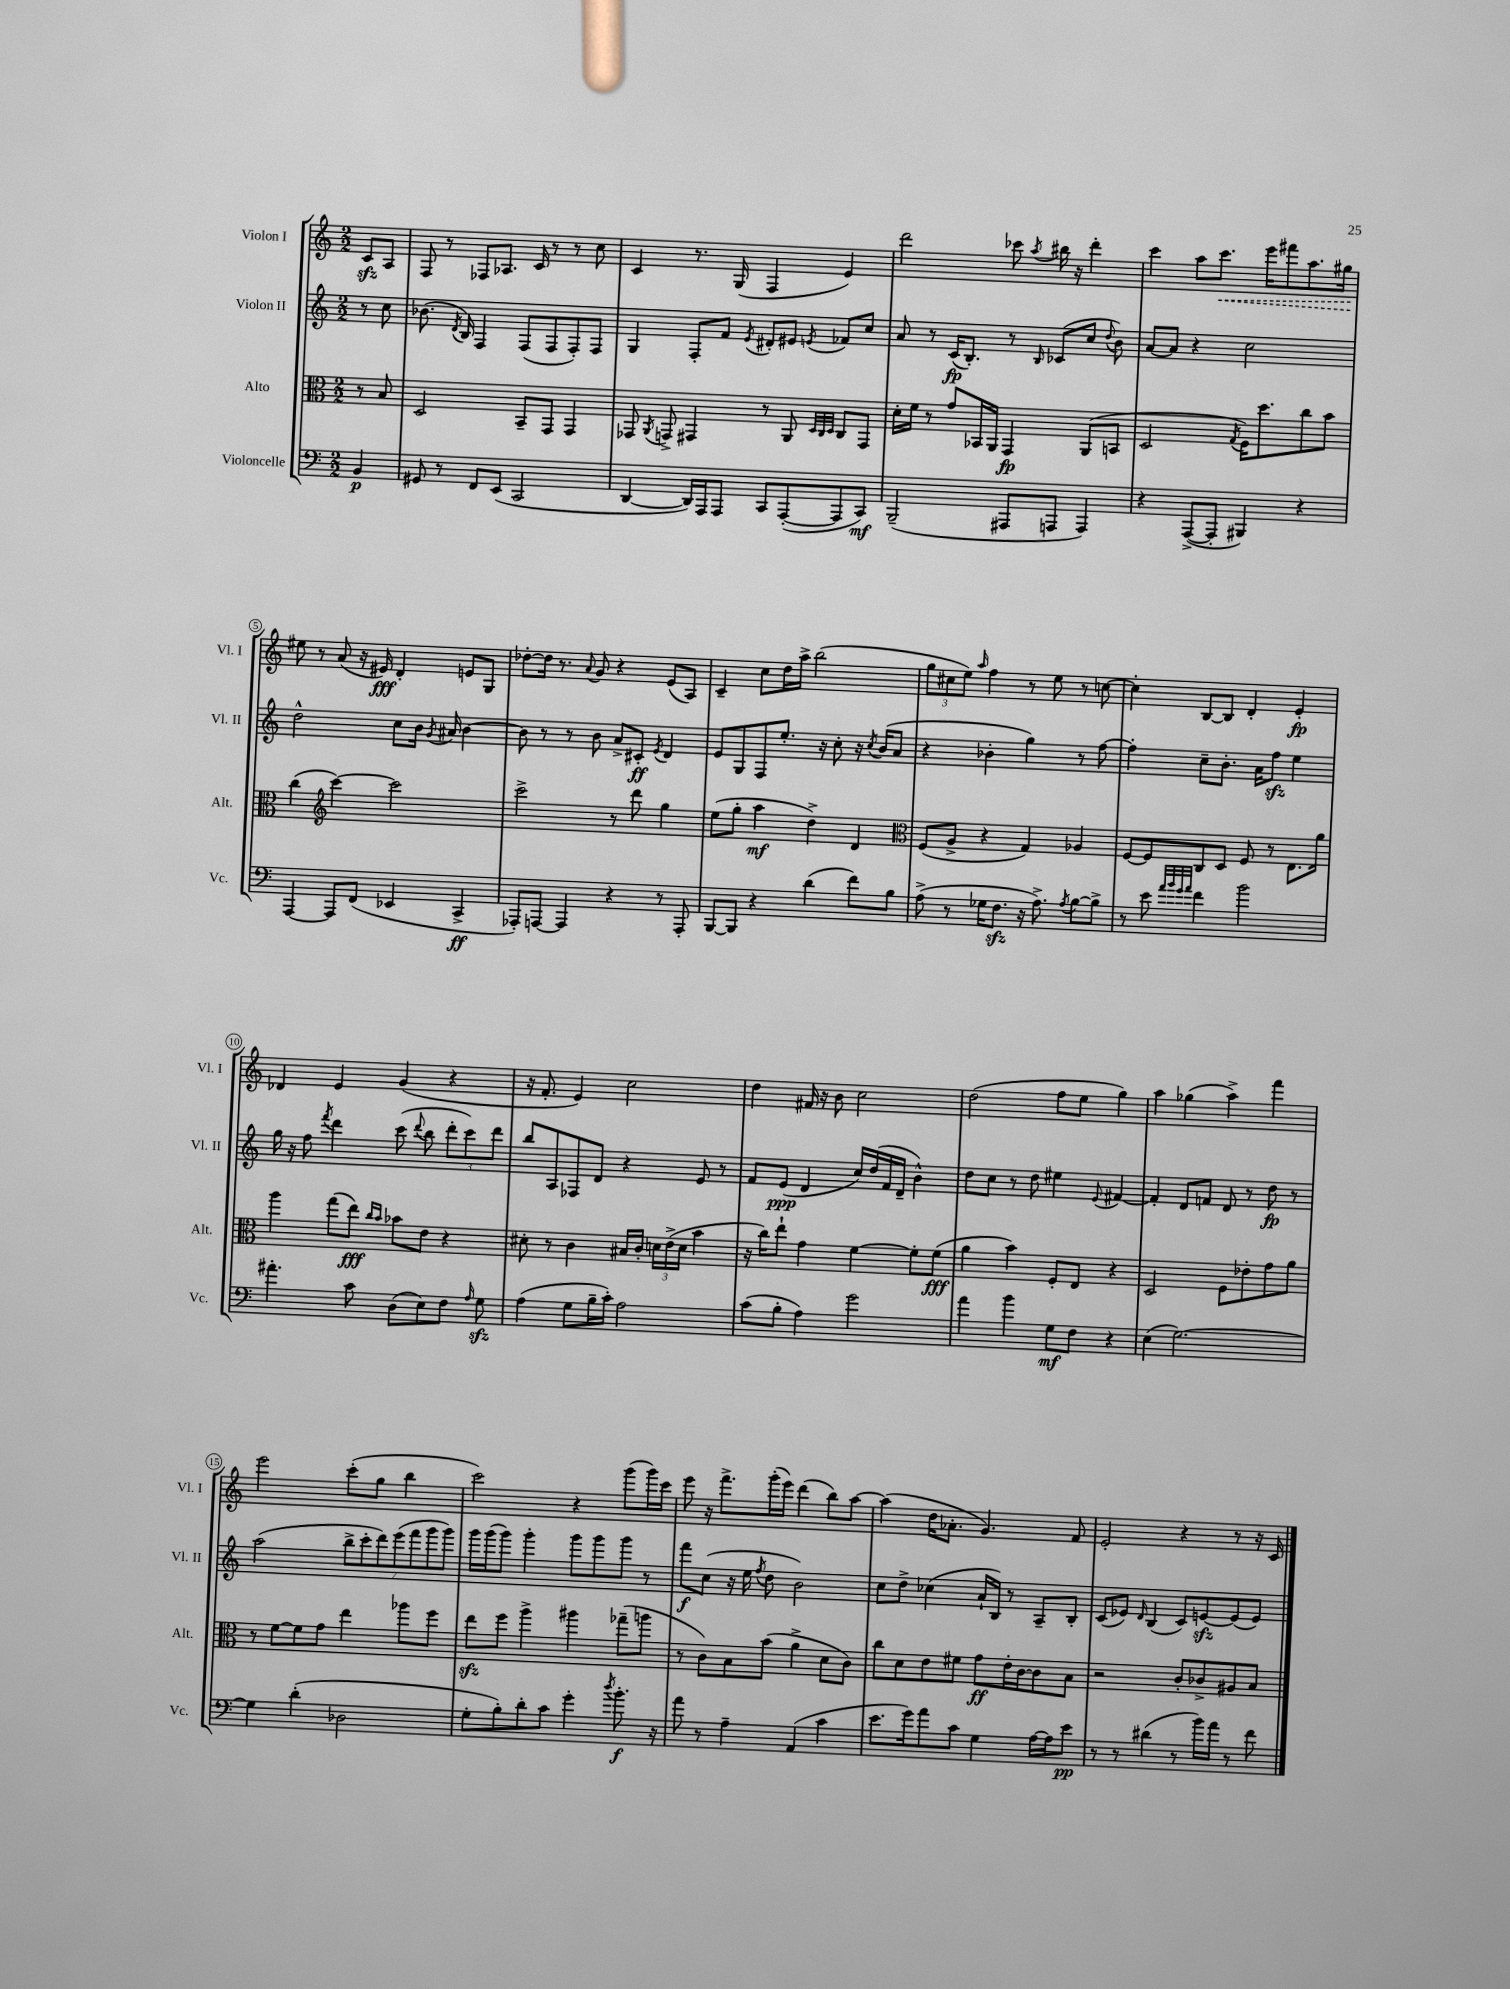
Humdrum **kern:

**kern	**dynam	**kern	**dynam	**kern	**dynam	**kern	**dynam
*part4	*part4	*part3	*part3	*part2	*part2	*part1	*part1
*staff4	*staff4	*staff3	*staff3	*staff2	*staff2	*staff1	*staff1
*I"Violoncelle	*	*I"Alto	*	*I"Violon II	*	*I"Violon I	*
*I'Vc.	*	*I'Alt.	*	*I'Vl. II	*	*I'Vl. I	*
*clefF4	*	*clefC3	*	*clefG2	*	*clefG2	*
*k[]	*	*k[]	*	*k[]	*	*k[]	*
*M2/2	*	*M2/2	*	*M2/2	*	*M2/2	*
=	=	=	=	=	=	=	=
4BB/	p	8r	.	8r	.	8czz/L	.
.	.	8B/	.	8cc\	.	8A/J	.
=1	=1	=1	=1	=1	=1	=1	=1
8GG#X/	.	2D/	.	(8.b-X\	.	8F/	.
8r	.	.	.	.	.	8r	.
.	.	.	.	8qd/	.	.	.
.	.	.	.	16B/)	.	.	.
8FF/L	.	.	.	4F/	.	8F-X/L	.
(8EE/J	.	.	.	.	.	8.A-X/J	.
2CC/	.	8BB~/L	.	(8F/L	.	.	.
.	.	.	.	.	.	16c/	.
.	.	8GG/J	.	8F/	.	8r	.
.	.	4GG/	.	8F'/)	.	8r	.
.	.	.	.	8F/J	.	8cc\	.
=2	=2	=2	=2	=2	=2	=2	=2
[4DD/	.	8GG-X/	.	4G/	.	4c/	.
.	.	8qAA/	.	.	.	.	.
.	.	8GGn^/	.	.	.	.	.
16DD/LL])	.	4GG#X/	.	8F'/L	.	8.r	.
16AAA/J	.	.	.	.	.	.	.
8AAA/J	.	.	.	8f/J	.	.	.
.	.	.	.	.	.	(16G/	.
.	.	.	.	8qe/	.	.	.
8CC/L	.	8r	.	8d#X'/L	.	4F/	.
([8AAA'/	.	8AA/	.	8e#X/J	.	.	.
.	.	32qqD/LLL	.	.	.	.	.
.	.	32qqC/	.	.	.	.	.
.	.	32qqD/JJJ	.	8qen/	.	.	.
8AAA/]	.	8C/L	.	8f-X/L	.	4e/)	.
8CC/J)	mf	8GG#/J	.	8cc/J	.	.	.
=3	=3	=3	=3	=3	=3	=3	=3
(2BBB~/	.	16d'\LL	.	8a/	.	2ddd\	.
.	.	16f\JJ	.	.	.	.	.
.	.	8r	.	8r	.	.	.
.	.	8g/L	.	(16c/KL	fp	.	.
.	.	.	.	8.B'/J)	.	.	.
.	.	16BB-X/L	.	.	.	.	.
.	.	16AA/JJ	.	.	.	.	.
8AAA#X/L	.	4GG/	fp	8r	.	8ccc-X\	.
.	.	.	.	16qqB/	.	8qaa/	.
8AAAn/J	.	.	.	(8c-X/L	.	16bb#X\	.
.	.	.	.	.	.	16r	.
4AAA/)	.	(8AA/L	.	8cc/J	.	4ddd'\	.
.	.	.	.	8qqdd/	.	.	.
.	.	8BBn/J	.	8b\)	.	.	.
=4	=4	=4	=4	=4	=4	=4	=4
4r	.	2D/	.	[8a/L	.	4ccc\	.
.	.	.	.	8a/J]	.	.	.
([8AAA^/L	.	.	.	4r	.	8aa\L	.
!	!	!	!	!	!	!	!LO:HP:b
8AAA'/J]	.	.	.	.	.	8.ccc\J	<
.	.	8qG/	.	.	.	.	.
4BBB#X/)	.	16F\KL)	.	2cc\	.	.	.
.	.	8.dd\	.	.	.	16eee\KL	.
.	.	.	.	.	.	8fff#X\	.
4r	.	8cc\	.	.	.	8.aa\	.
.	.	8b\J	.	.	.	.	.
.	.	.	.	.	.	16gg#X\Jk	.
.	.	.	.	.	.	.	[
!!LO:LB:g=z
=5	=5	=5	=5	=5	=5	=5	=5
[4AAA/	.	(4cc\	.	2dd^^\	.	8ee#X\	.
.	.	.	.	.	.	8r	.
*	*	*clefG2	*	*	*	*	*
8AAA/L]	.	[4ccc\)	.	.	.	(8a/	.
(8FF/J	.	.	.	.	.	16r	.
.	.	.	.	.	.	16e#X/)	fff
4EE-X/	.	2ccc\]	.	8cc\L	.	4d'/	.
.	.	.	.	16b\Jk	.	.	.
.	.	.	.	8qg/	.	.	.
.	.	.	.	16a#X/	.	.	.
4CC^/	ff	.	.	[4b\	.	8en/L	.
.	.	.	.	.	.	8G/J	.
=6	=6	=6	=6	=6	=6	=6	=6
8AAA-X'/L)	.	2ccc^\	.	8b\]	.	[8dd-X'\L	.
[8AAAn/J	.	.	.	8r	.	16dd-\Jk]	.
.	.	.	.	.	.	8.r	.
4AAA/]	.	.	.	8r	.	.	.
.	.	.	.	.	.	8qqa/	.
.	.	.	.	8b\	.	8g/	.
4r	.	8r	.	8a^/L	.	4r	.
.	.	8ddd\	.	8c#X'/J	ff	.	.
.	.	.	.	8qe/	.	.	.
8r	.	4gg\	.	4d/	.	(8e/L	.
8AAA'/	.	.	.	.	.	8A/J)	.
=7	=7	=7	=7	=7	=7	=7	=7
[8BBB/L	.	(8ee\L	.	8e/L	.	4c~/	.
8BBB/J]	.	8gg'\J	.	8G/	.	.	.
4r	.	4aa\	mf	8F/	.	8cc\L	.
.	.	.	.	8.ee'/J	.	16dd\L	.
.	.	.	.	.	.	16aa^\JJ	.
(4d\	.	4dd^\)	.	.	.	(2bb\	.
.	.	.	.	16r	.	.	.
.	.	.	.	8cc'\	.	.	.
8f\L)	.	4d/	.	16r	.	.	.
.	.	.	.	8qcc/	.	.	.
.	.	.	.	(16b/KL	.	.	.
8B\J	.	.	.	8a/J	.	.	.
=8	=8	=8	=8	=8	=8	=8	=8
*	*	*clefC3	*	*	*	*	*
(8A^\	.	(8F/L	.	4r	.	12gg\L	.
.	.	.	.	.	.	12cc#X\	.
8r	.	8A^/J	.	.	.	.	.
.	.	.	.	.	.	12ee\J)	.
.	.	.	.	.	.	16qqaa/	.
16G-X\KL	.	4r	.	4b-X'\	.	4ff\	.
8.Fzz\J	.	.	.	.	.	.	.
16r	.	4G/)	.	4gg\)	.	8r	.
8.A^\)	.	.	.	.	.	.	.
.	.	.	.	.	.	8ee\	.
8qA/	.	.	.	.	.	.	.
[8B\L	.	4A-X/	.	8r	.	8r	.
8B^\J]	.	.	.	[8ff\	.	[8ccn\	.
=9	=9	=9	=9	=9	=9	=9	=9
8r	.	[8F/L	.	4ff'\]	.	4cc'\]	.
8e\	.	8F/]	.	.	.	.	.
32qqa/LLL	.	.	.	.	.	.	.
32qqb/	.	.	.	.	.	.	.
32qqg/	.	.	.	.	.	.	.
32qqa/JJJ	.	.	.	.	.	.	.
4f\	.	8C/	.	8cc~\L	.	[8B/L	.
.	.	8D/J	.	8.b'\J	.	8B/J]	.
2b\	.	8F/	.	.	.	4d'/	.
.	.	.	.	16a\KL	.	.	.
.	.	8r	.	8ffzz\J	.	.	.
.	.	8.E\L	.	4ee\	.	4e'/	fp
.	.	16a\Jk	.	.	.	.	.
!!LO:LB:g=z
=10	=10	=10	=10	=10	=10	=10	=10
4.a#X'\	.	4aa\	.	16gg\	.	4d-X/	.
.	.	.	.	16r	.	.	.
.	.	.	.	8ff\	.	.	.
.	.	.	.	8qfff/	.	.	.
.	.	(8gg\L	.	4ddd\	.	4e/	.
8c\	.	8ee\J)	fff	.	.	.	.
.	.	16qqcc/LL	.	.	.	.	.
.	.	16qqb/JJ	.	.	.	.	.
(8D\L	.	8b-X\L	.	(8ccc\	.	(4g/	.
.	.	.	.	8qqddd/	.	.	.
8E\)	.	8e\J	.	8bb\	.	.	.
8F\J	.	4r	.	12ddd'\L	.	4r	.
.	.	.	.	12ccc\)	.	.	.
16qqA/	.	.	.	.	.	.	.
8Gzz\	.	.	.	.	.	.	.
.	.	.	.	12ddd\J	.	.	.
=11	=11	=11	=11	=11	=11	=11	=11
(4A\	.	8d#X'\	.	8bb/L	.	16r	.
.	.	.	.	.	.	8.f'/	.
.	.	8r	.	8A/	.	.	.
8G\L	.	4c\	.	8F-X/	.	4e/)	.
16B~\L	.	.	.	8d/J	.	.	.
16c'\JJ)	.	.	.	.	.	.	.
2A\	.	16B#X/LL	.	4r	.	2cc\	.
.	.	16c'/JJ	.	.	.	.	.
.	.	24dn\LL	.	.	.	.	.
.	.	(24e^\	.	.	.	.	.
.	.	24d\JJ	.	.	.	.	.
.	.	4b\	.	8e/	.	.	.
.	.	.	.	8r	.	.	.
=12	=12	=12	=12	=12	=12	=12	=12
(8c\L	.	16r	.	8f/L	.	4dd\	.
.	.	16cc\KL)	.	.	.	.	.
8B'\J	.	8ee`\J	.	(8e/J	ppp	.	.
4A\)	.	4g\	.	4d/	.	16f#X/	.
.	.	.	.	.	.	16r	.
.	.	.	.	.	.	8b\	.
2g\	.	[4f\	.	16cc/LL)	.	2cc\	.
.	.	.	.	(16dd/	.	.	.
.	.	.	.	16f/	.	.	.
.	.	.	.	16d~/JJ	.	.	.
.	.	8f'\L]	.	4b^^\)	.	.	.
.	.	(8f\J	fff	.	.	.	.
=13	=13	=13	=13	=13	=13	=13	=13
4a\	.	4a\	.	8dd\L	.	(2dd\	.
.	.	.	.	8cc\J	.	.	.
4b\	.	4b\)	.	8r	.	.	.
.	.	.	.	8dd\	.	.	.
8G\L	mf	8F'/L	.	4ee#X\	.	8ff\L	.
8F\J	.	8E/J	.	.	.	8ee\J	.
.	.	.	.	8qqe/	.	.	.
4r	.	4r	.	[4f#X/	.	4gg\)	.
=14	=14	=14	=14	=14	=14	=14	=14
(4E\	.	2D/	.	4f#'/]	.	4aa\	.
[2.G\)	.	.	.	8d/L	.	(4gg-X\	.
.	.	.	.	8fn/J	.	.	.
.	.	8F\L	.	8d/	.	4aa^\)	.
.	.	8e-X'\	.	8r	.	.	.
.	.	8g\	.	8dd\	fp	4fff\	.
.	.	8a\J	.	8r	.	.	.
!!LO:LB:g=z
=15	=15	=15	=15	=15	=15	=15	=15
4G\]	.	8r	.	(2aa\	.	2eee\	.
.	.	[8f\L	.	.	.	.	.
(4d'\	.	8f\]	.	.	.	.	.
.	.	8g\J	.	.	.	.	.
2D-X\	.	4ee\	.	14bb^\L	.	(8ccc'\L	.
.	.	.	.	14ccc'\	.	.	.
.	.	.	.	.	.	8gg\J	.
.	.	.	.	14ddd\)	.	.	.
.	.	.	.	(14eee\	.	.	.
.	.	8aa-X\L	.	.	.	4bb\	.
.	.	.	.	14fff\	.	.	.
.	.	.	.	14ggg\	.	.	.
.	.	8ff\J	.	.	.	.	.
.	.	.	.	14ggg\J)	.	.	.
=16	=16	=16	=16	=16	=16	=16	=16
8G'\L	.	8eezz\L	.	16ggg\LL	.	2ccc\)	.
.	.	.	.	(16ggg\J	.	.	.
8B'\)	.	8ff\J	.	8ggg\J)	.	.	.
8d'\	.	4aa^\	.	4ggg'\	.	.	.
8c\J	.	.	.	.	.	.	.
4g'\	.	4aa#X\	.	8ggg\L	.	4r	.
.	.	.	.	8ggg\	.	.	.
8qdd/	.	.	.	.	.	.	.
8.b'\	f	(8gg-X~\L	.	8ggg\J	.	(8ggg\L	.
.	.	8aan\J	.	8r	.	16ggg\L)	.
16r	.	.	.	.	.	16ccc\JJ	.
=17	=17	=17	=17	=17	=17	=17	=17
8a\	.	8r	.	8fff\L	f	8eee\	.
8r	.	8c\L)	.	(8cc\J	.	16r	.
.	.	.	.	.	.	8.fff^\L	.
4A~\	.	8B\	.	16r	.	.	.
.	.	.	.	16ee\	.	.	.
.	.	.	.	8qff/	.	.	.
.	.	(8b\J	.	8dd\	.	(16ggg'\L	.
.	.	.	.	.	.	16eee\JJ)	.
(4AA/	.	4a^\	.	2b\)	.	(4ddd\	.
4c\	.	8d\L	.	.	.	8bb\L)	.
.	.	8c\J)	.	.	.	[8aa\J	.
=18	=18	=18	=18	=18	=18	=18	=18
8.e\L	.	8cc\L	.	8cc\L	.	(4aa\]	.
.	.	8d\	.	8dd^\J	.	.	.
16g\k)	.	.	.	.	.	.	.
8a\	.	8e\	.	(4cc-X\	.	16dd\KL	.
.	.	.	.	.	.	8.a-X'\J	.
8c\J	.	8f#X\J	.	.	.	.	.
4G\	.	8g\L	ff	16a`/LL	.	4.g/)	.
.	.	.	.	16B/JJ)	.	.	.
.	.	16e'\L	.	8r	.	.	.
.	.	[16c\J	.	.	.	.	.
[16A\LL	.	8c\]	.	8A~/L	.	.	.
16A\J]	.	.	.	.	.	.	.
8e\J	pp	8B\J	.	8B'/J	.	8f/	.
=19	=19	=19	=19	=19	=19	=19	=19
8r	.	2r	.	(8c/L	.	2e'/	.
8r	.	.	.	8e-X/J)	.	.	.
.	.	.	.	16qqd/	.	.	.
(4d#X\	.	.	.	(4B/	.	.	.
8r	.	8c'/L	.	8c/L)	.	4r	.
16b\LL)	.	8c-X^/	.	[8enzz/	.	.	.
16a\JJ	.	.	.	.	.	.	.
8r	.	8A#X/	.	(8e/]	.	8r	.
8f\	.	8B/J	.	8e/J)	.	16r	.
.	.	.	.	.	.	16c/	.
==	==	==	==	==	==	==	==
*-	*-	*-	*-	*-	*-	*-	*-
